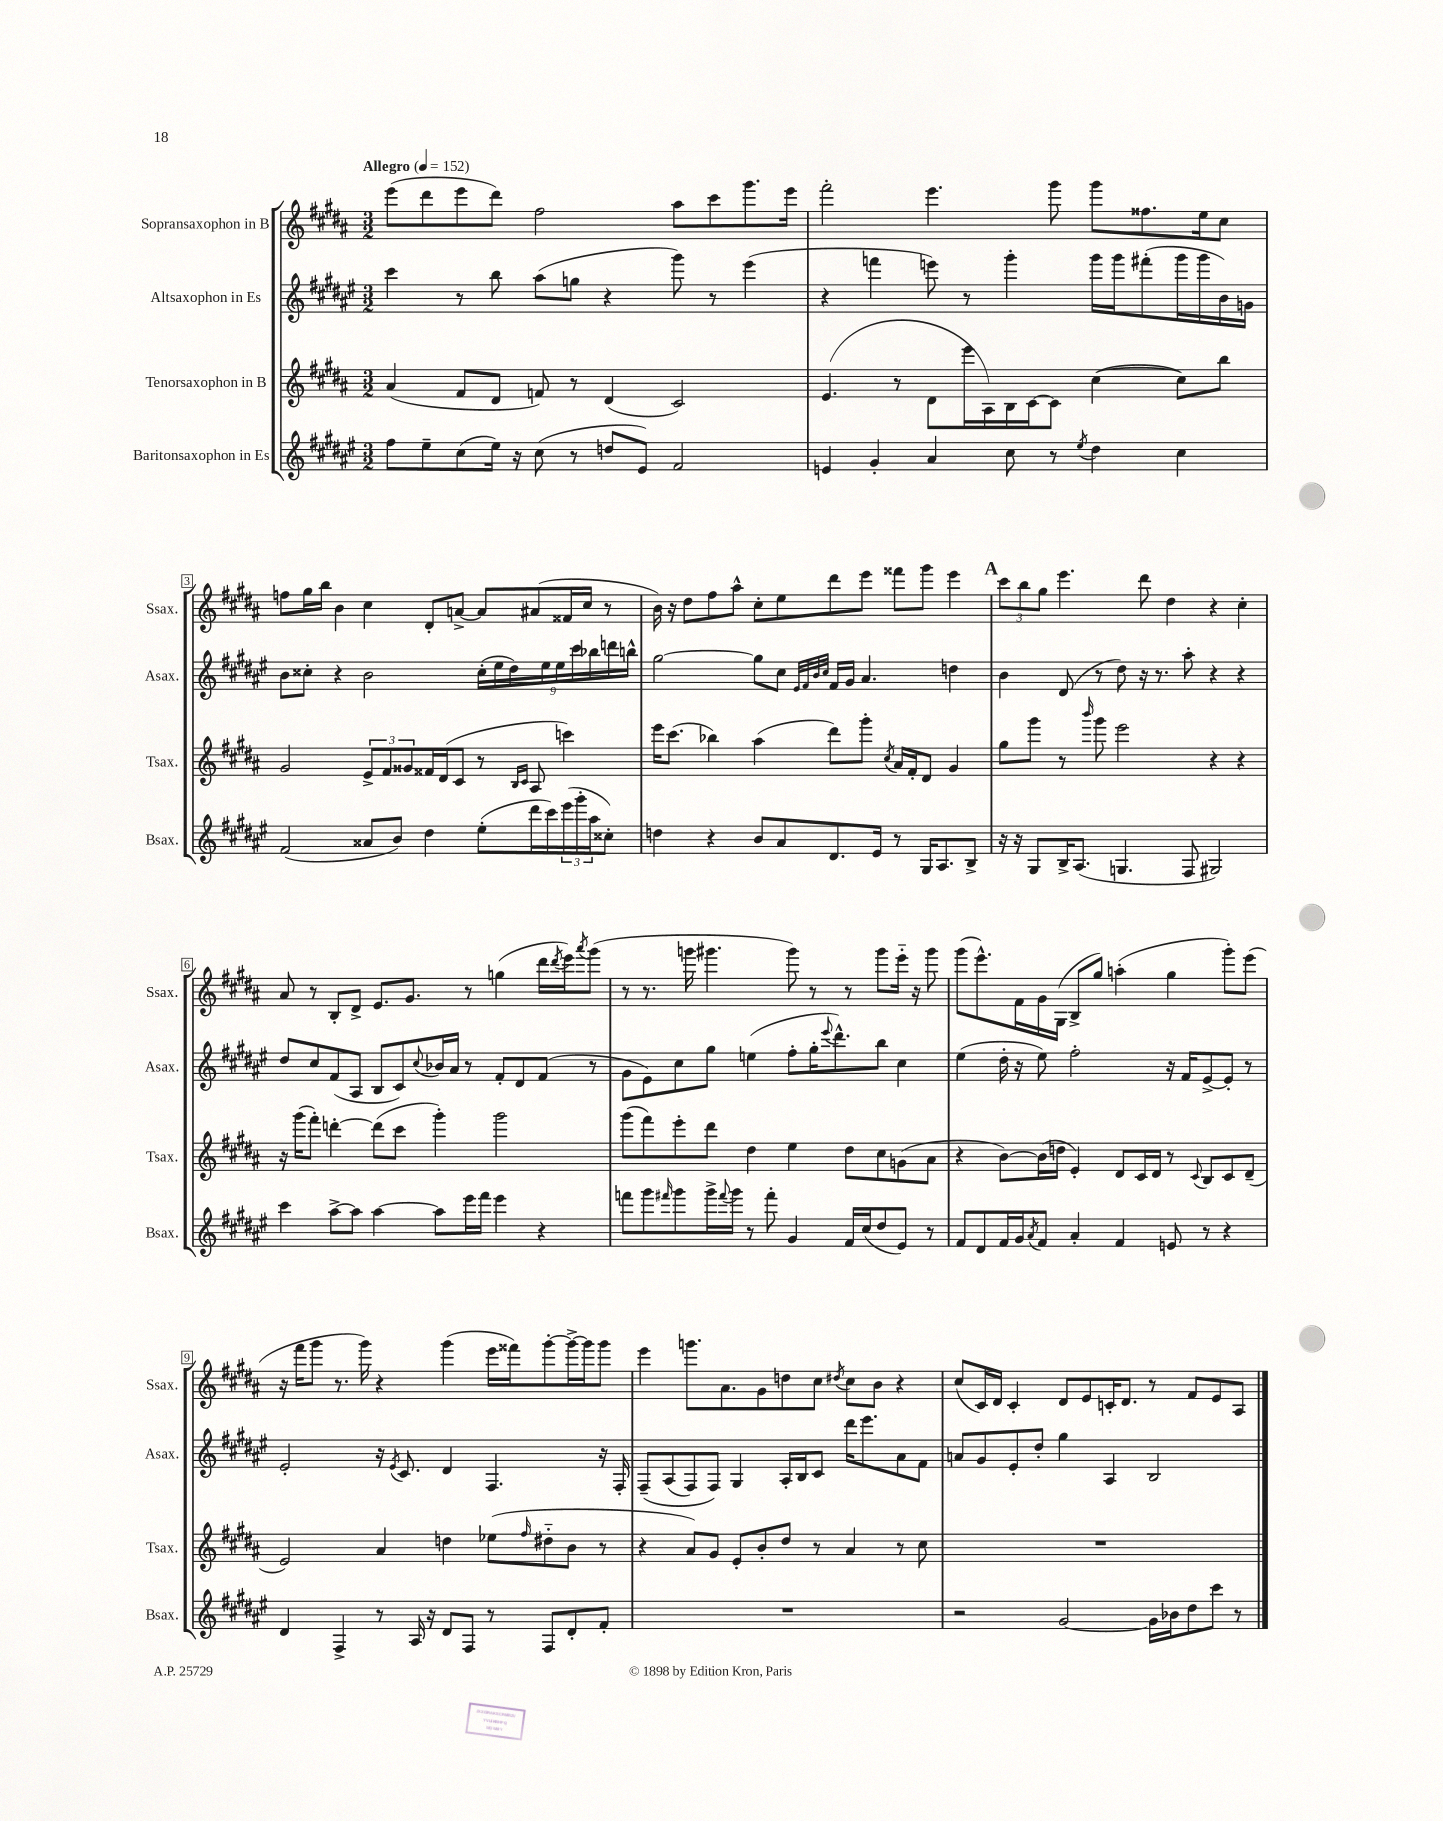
<<
\new StaffGroup <<
\new Staff = "s0" \with { instrumentName = "Sopransaxophon in B" shortInstrumentName = "Ssax." } {
    \clef treble \key b \major \numericTimeSignature \time 3/2 \tempo "Allegro" 4 = 152
    e'''8( dis'''8 e'''8 dis'''8) fis''2 ais''8 cis'''8 gis'''8. e'''16 |
    fis'''2-. e'''4. gis'''8 gis'''8 fisis''8. e''16 cis''8 |
    f''8 gis''16 b''16 b'4 cis''4 dis'8-. a'8~-> a'8 ais'8( fisis'16 cis''16 r8 |
    b'16) r16 dis''8 fis''8 ais''8-^ cis''8-. e''8 dis'''8 e'''8 fisis'''8 gis'''8 e'''4 |
    \mark \markup { \bold "A" } \tuplet 3/2 { cis'''8 b''8 gis''8 } e'''4. dis'''8 dis''4 r4 cis''4-. |
    ais'8 r8 b8-. dis'8-> e'8. gis'8. r8 g''4( dis'''16 \acciaccatura { dis'''8 } e'''16) \acciaccatura { ais'''8 } gis'''8( |
    r8 r8. g'''16 gis'''4. gis'''8) r8 r8 gis'''8 e'''16-_ r16 gis'''8 |
    gis'''8( e'''8.-^) fis'16 gis'16 gis16( b8-> gis''8) a''4-.( gis''4 gis'''8-.) e'''8( |
    r16 fis'''16 gis'''8 r8. gis'''16) r4 gis'''4( e'''16 fisis'''16) gis'''8~-. gis'''16~-> gis'''16 gis'''8 |
    e'''4 g'''8. ais'8. gis'8 d''8 cis''8 \acciaccatura { dis''8 } cis''8 b'8 r4 |
    cis''8( cis'16) dis'16 cis'4-. dis'8 e'8 c'16-. dis'8. r8 fis'8 e'8 ais8 \bar "|." |
}
\new Staff = "s1" \with { instrumentName = "Altsaxophon in Es" shortInstrumentName = "Asax." } {
    \clef treble \key fis \major \numericTimeSignature \time 3/2
    cis'''4 r8 b''8 ais''8( g''8 r4 gis'''8) r8 eis'''4( |
    r4 f'''4 e'''8) r8 gis'''4-. gis'''16 gis'''16 fis'''8-.( gis'''16 gis'''16 b'16) g'16 |
    b'8 cisis''8-. r4 b'2 \tuplet 9/8 { cisis''16-.( eis''16 dis''16) eis''16 eis''16 cis'''16 bes''16 d'''16 b''16-^ } |
    gis''2~ gis''8 cis''8 \grace { eis'32 fis'32 b'32 cis''32 } fis'16 gis'16 ais'4. d''4 |
    \mark \markup { \bold "A" } b'4 dis'8( r8 dis''8) r16 r8. ais''8-. r4 r4 |
    dis''8 cis''8 fis'8( ais8 b8 cis'8) \appoggiatura { cis''8 } bes'16 ais'16 r8 fis'8-. dis'8 fis'8( r8 |
    gis'8 eis'8) cis''8 gis''8 e''4( fis''8-. gis''16-. \appoggiatura { eis'''8 } dis'''8.-^) b''8 cis''4 |
    eis''4( dis''16-. r16 eis''8) fis''2-. r16 fis'16 eis'8~-> eis'8-. r8 |
    eis'2-. r16 \acciaccatura { eis'8 } cis'8. dis'4 fis4. r16 fis16-. |
    fis8--\( ais8( fis8) fis8\) gis4 ais16-. b16 cis'8 dis'''16 eis'''8. ais'8 fis'8 |
    a'8 gis'8 eis'8-. dis''8-. gis''4 ais4 b2 \bar "|." |
}
\new Staff = "s2" \with { instrumentName = "Tenorsaxophon in B" shortInstrumentName = "Tsax." } {
    \clef treble \key b \major \numericTimeSignature \time 3/2
    ais'4( fis'8 dis'8 f'8) r8 dis'4( cis'2) |
    e'4.( r8 dis'8 e'''16 ais16) b16 cis'16~ cis'8 cis''4~( cis''8) b''8 |
    gis'2 \tuplet 3/2 { e'8-> fis'8 gisis'8 } fisis'16 dis'16( cis'8 r8 \grace { b16 cis'16 } ais8 c'''4) |
    e'''16 cis'''8.( bes''4) ais''4( dis'''8) gis'''8-. \acciaccatura { cis''8 } ais'16 fis'16-. dis'8 gis'4 |
    \mark \markup { \bold "A" } gis''8 gis'''8 r8 \grace { b'''16 } gis'''8 e'''2 r4 r4 |
    r16 gis'''16( fis'''8-.) d'''4~-. d'''8( cis'''8 gis'''4-.) gis'''2 |
    gis'''8( fis'''8) e'''8-. dis'''8 dis''4 e''4 dis''8 cis''8 g'8( ais'8 |
    r4 b'8~) b'16( d''16 e'4-.) dis'8 cis'16 dis'16 r8 \appoggiatura { cis'8 } b8 cis'8 dis'8--( |
    e'2) ais'4 d''4 ees''8( \grace { fis''16 } dis''8-_ b'8 r8 |
    r4 ais'8) gis'8 e'8-. b'8-. dis''8 r8 ais'4 r8 cis''8 |
    R1. \bar "|." |
}
\new Staff = "s3" \with { instrumentName = "Baritonsaxophon in Es" shortInstrumentName = "Bsax." } {
    \clef treble \key fis \major \numericTimeSignature \time 3/2
    fis''8 eis''8-- cis''8( eis''16) r16 cis''8( r8 d''8 eis'8) fis'2 |
    e'4 gis'4-. ais'4 cis''8 r8 \acciaccatura { eis''8 } dis''4 cis''4 |
    fis'2( aisis'8 b'8) dis''4 eis''8-.( dis'''16 cis'''16) \tuplet 3/2 { eis'''16( gis'''16-. ais''16 } cisis''8-.) |
    d''4 r4 b'8 ais'8 dis'8. eis'16 r8 gis16 ais8. b8-> |
    \mark \markup { \bold "A" } r16 r16 gis8 b16-> ais8.( g4. fis8 gis2) |
    cis'''4 ais''8~-> ais''8 ais''4~ ais''8 eis'''16 fis'''16 eis'''4 r4 |
    f'''8 gis'''8 \grace { fis'''16 } gis'''8 gis'''16-> \appoggiatura { fis'''8 } gis'''16 r8 fis'''8-. gis'4 fis'16 cis''16( dis''8 eis'8) r8 |
    fis'8 dis'8 fis'16 gis'16 \acciaccatura { ais'8 } fis'8 ais'4-. fis'4 e'8 r8 r4 |
    dis'4 fis4-> r8 ais16 r16 dis'8 fis8 r8 fis8 dis'8-. fis'8-. |
    R1. |
    r2 gis'2~ gis'16 bes'16 dis''8 cis'''8 r8 \bar "|." |
}
>>
>>
\layout { \context { \Score \override BarNumber.stencil = #(make-stencil-boxer 0.1 0.3 ly:text-interface::print) } }
